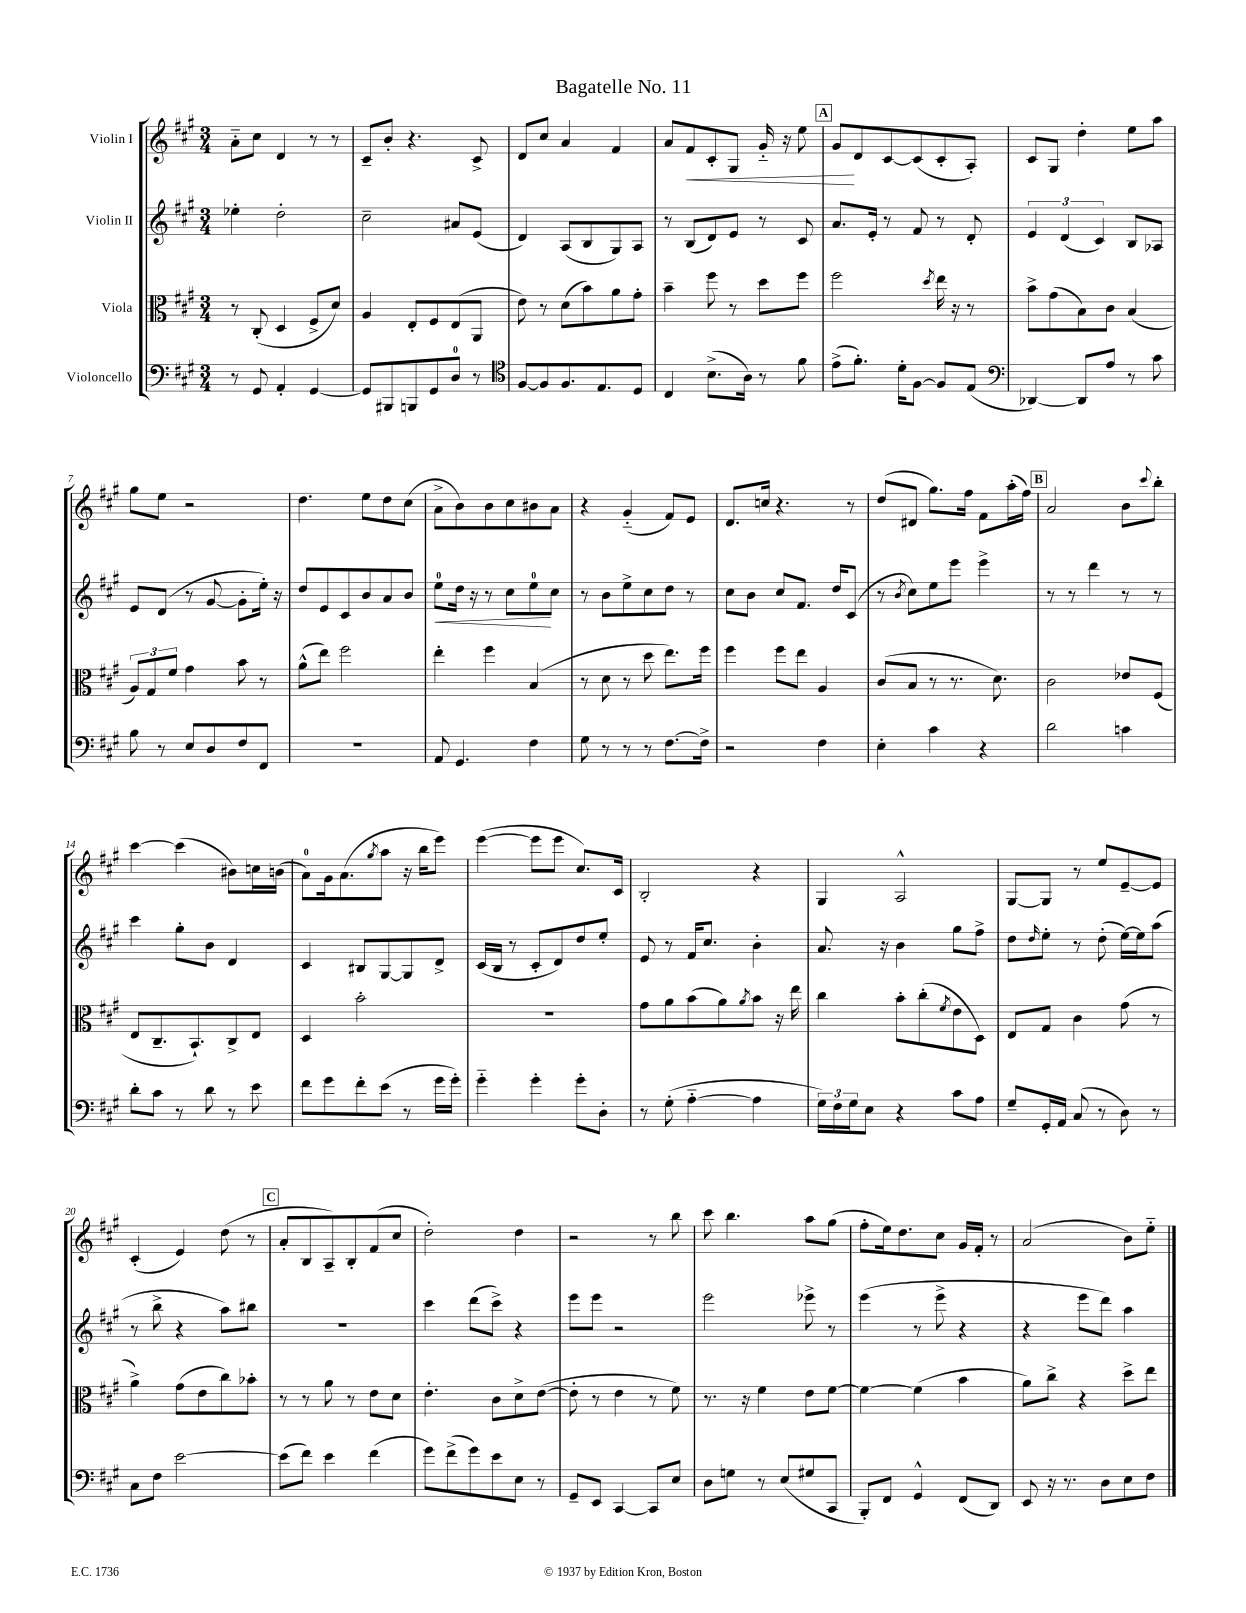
\header { title = "Bagatelle No. 11" }
<<
\new StaffGroup <<
\new Staff = "s0" \with { instrumentName = "Violin I" } {
    \clef treble \key a \major \numericTimeSignature \time 3/4
    a'8-_ cis''8 d'4 r8 r8 |
    cis'8-- b'8-. r4. cis'8-> |
    d'8 cis''8 a'4 fis'4 |
    a'8 fis'8\< cis'8-. gis8 gis'16-_ r16 e''8 |
    \mark \markup { \box "A" } gis'8\! d'8 cis'8~ cis'8( cis'8-. a8-.) |
    cis'8 gis8 d''4-. e''8 a''8 |
    gis''8 e''8 r2 |
    d''4. e''8 d''8 cis''8( |
    a'8-> b'8) b'8 cis''8 bis'8 a'8 |
    r4 gis'4-_( fis'8) e'8 |
    d'8. c''16 r4. r8 |
    d''8( dis'8 gis''8.) fis''16 fis'8 a''16-.( fis''16) |
    \mark \markup { \box "B" } a'2 b'8 \appoggiatura { cis'''8 } b''8-. |
    cis'''4~ cis'''4( bis'8) c''16 b'16( |
    a'8-0) gis'16 a'8.( \acciaccatura { gis''8 } a''8 r16 b''16 e'''8) |
    e'''4~( e'''8 e'''8 cis''8.) cis'16 |
    b2-. r4 |
    gis4 a2-^ |
    gis8~ gis8 r8 e''8 e'8~-- e'8 |
    cis'4-.( e'4) d''8( r8 |
    \mark \markup { \box "C" } a'8-. b8 a8--) b8-. fis'8( cis''8 |
    d''2-.) d''4 |
    r2 r8 b''8 |
    cis'''8 b''4. a''8 gis''8( |
    fis''8-. e''16) d''8. cis''8 gis'16 fis'16-. r8 |
    a'2( b'8) e''8-_ \bar "|." |
}
\new Staff = "s1" \with { instrumentName = "Violin II" } {
    \clef treble \key a \major \numericTimeSignature \time 3/4
    ees''4-. d''2-. |
    cis''2-- ais'8 e'8( |
    d'4) a8( b8 gis8) a8 |
    r8 b8( d'8) e'8 r8 cis'8 |
    \mark \markup { \box "A" } a'8. e'16-. r8 fis'8 r8 d'8-. |
    \tuplet 3/2 { e'4 d'4( cis'4) } b8 aes8 |
    e'8 d'8( r8 gis'8~ gis'8-. e''16-.) r16 |
    d''8 e'8 cis'8 b'8 a'8 b'8 |
    e''8-0\< d''16 r16 r8 cis''8 e''8-0\! cis''8 |
    r8 b'8 e''8-> cis''8 d''8 r8 |
    cis''8 b'8 cis''8 fis'8. d''16 cis'8( |
    r8 \acciaccatura { b'8 } cis''8) e''8 e'''8 e'''4-> |
    \mark \markup { \box "B" } r8 r8 d'''4 r8 r8 |
    cis'''4 gis''8-. b'8 d'4 |
    cis'4 bis8 gis8~ gis8 d'8-> |
    cis'16( b16 r8 cis'8-. d'8) d''8 e''8-. |
    e'8 r8 fis'16 cis''8. b'4-. |
    a'8. r16 b'4 gis''8 fis''8-> |
    d''8 \grace { d''16 } e''8-. r8 d''8-.( e''16~) e''16 a''8( |
    r8 b''8-> r4 a''8) bis''8 |
    \mark \markup { \box "C" } R2. |
    cis'''4 d'''8( cis'''8->) r4 |
    e'''8 e'''8 r2 |
    e'''2 ees'''8-> r8 |
    e'''4( r8 e'''8-> r4 |
    r4 e'''8 d'''8) a''4 \bar "|." |
}
\new Staff = "s2" \with { instrumentName = "Viola" } {
    \clef alto \key a \major \numericTimeSignature \time 3/4
    r8 cis8-.( d4 fis8-> d'8) |
    a4 e8-. fis8 e8( a,8 |
    e'8) r8 d'8( b'8) a'8 gis'8-. |
    b'4-- fis''8 r8 d''8 fis''8 |
    \mark \markup { \box "A" } fis''2 \acciaccatura { d''8 } e''16 r16 r8 |
    b'8-> gis'8( b8) cis'8 b4( |
    \tuplet 3/2 { a8) gis8 fis'8 } gis'4 b'8 r8 |
    a'8-^( e''8) fis''2 |
    e''4-. fis''4 b4( |
    r8 d'8 r8 d''8 e''8.) fis''16 |
    fis''4 fis''8 e''8 a4 |
    cis'8( b8 r8 r8. d'8.) |
    \mark \markup { \box "B" } cis'2 ees'8 fis8( |
    e8 cis8.-- b,8.-!) cis8-> e8 |
    d4 b'2-. |
    R2. |
    gis'8 a'8 b'8( a'8) \acciaccatura { a'8 } b'8 r16 e''16 |
    cis''4 b'8-. cis''8-.( \acciaccatura { fis'8 } e'8 d8) |
    e8 gis8 cis'4 gis'8( r8 |
    a'4->) gis'8( e'8 cis''8) bes'8-. |
    \mark \markup { \box "C" } r8 r8 a'8 r8 e'8 d'8 |
    e'4.-. cis'8 d'8-> e'8~( |
    e'8-. r8 e'4 r8 fis'8) |
    r8. r16 fis'4 e'8 fis'8~ |
    fis'4~ fis'4( b'4 |
    a'8) cis''8-> r4 d''8-> e''8 \bar "|." |
}
\new Staff = "s3" \with { instrumentName = "Violoncello" } {
    \clef bass \key a \major \numericTimeSignature \time 3/4
    r8 gis,8 a,4-. gis,4~ |
    gis,8 bis,,8 b,,8 gis,8 d8-0 r8 |
    \clef tenor fis8~ fis8 fis8. e8. d8 |
    cis4 b8.->( a16) r8 fis'8 |
    \mark \markup { \box "A" } e'8->( fis'8.-.) d'16-. fis8~ fis8 e8( |
    \clef bass des,4~) des,8 a8 r8 cis'8 |
    b8 r8 e8 d8 fis8 fis,8 |
    R2. |
    a,8 gis,4. fis4 |
    gis8 r8 r8 r8 fis8.~ fis16-> |
    r2 fis4 |
    e4-. cis'4 r4 |
    \mark \markup { \box "B" } d'2 c'4 |
    d'8-. cis'8 r8 d'8 r8 e'8 |
    fis'8 gis'8 fis'8-. e'8( r8 gis'16 gis'16-.) |
    gis'4-_ gis'4-. gis'8-. d8-. |
    r8 gis8-.( a4~-_ a4 |
    \tuplet 3/2 { gis16) fis16 gis16 } e8 r4 cis'8 a8 |
    gis8-- gis,16-. a,16 cis8( r8 d8) r8 |
    cis8 fis8 e'2~ |
    \mark \markup { \box "C" } e'8( fis'8) e'4 fis'4( |
    gis'8) fis'8->( gis'8) e'8 e8 r8 |
    gis,8-- e,8 cis,4~ cis,8 e8 |
    d8 g8 r8 e8( gis8 cis,8 |
    b,,8-.) fis,8 gis,4-^ fis,8( d,8) |
    e,8 r16 r8. d8 e8 fis8 \bar "|." |
}
>>
>>
